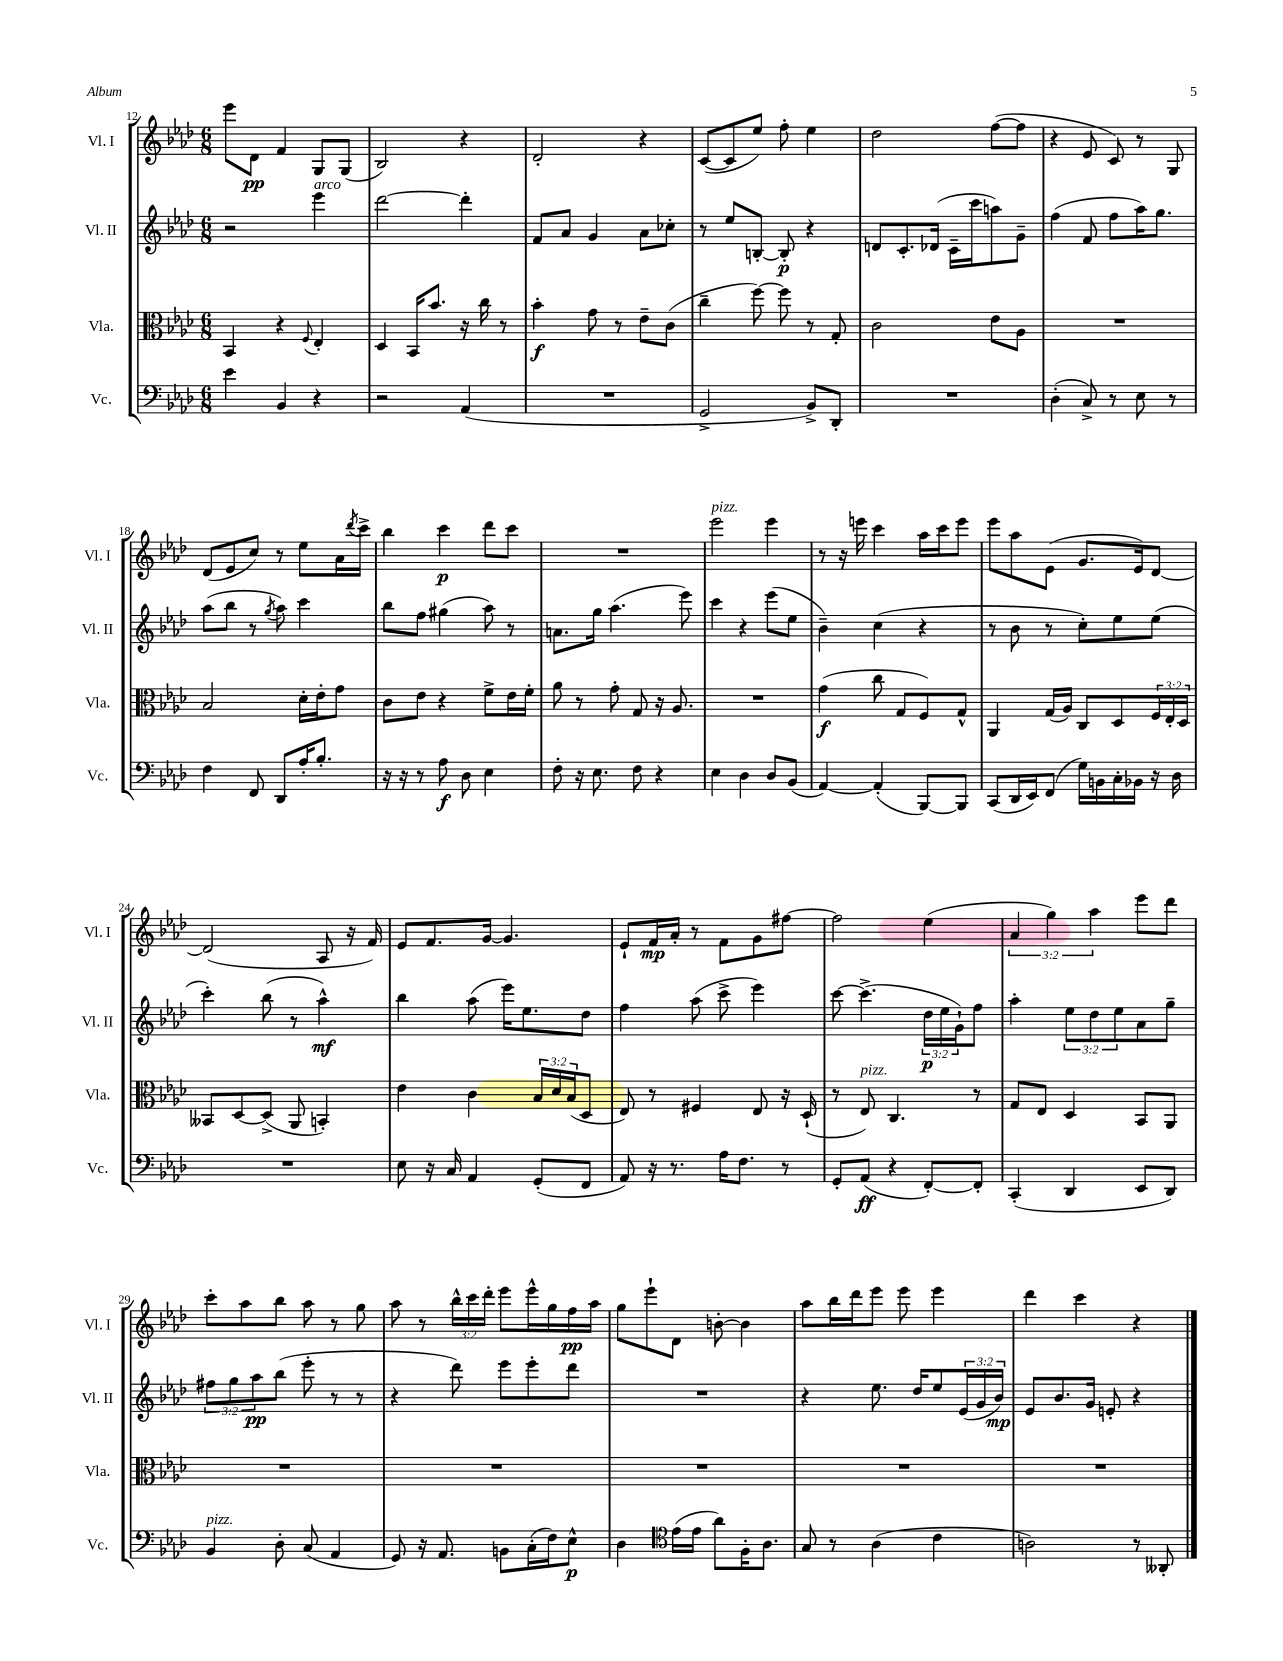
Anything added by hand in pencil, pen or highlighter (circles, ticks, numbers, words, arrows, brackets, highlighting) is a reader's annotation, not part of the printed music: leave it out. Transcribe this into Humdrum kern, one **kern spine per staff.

**kern	**kern	**kern	**kern
*staff4	*staff3	*staff2	*staff1
*clefF4	*clefC3	*clefG2	*clefG2
*k[b-e-a-d-]	*k[b-e-a-d-]	*k[b-e-a-d-]	*k[b-e-a-d-]
*M6/8	*M6/8	*M6/8	*M6/8
4e-\	4BB-/	2r	8eee-\L
.	.	.	8d-\J
4BB-/	4r	.	4f/
.	8qqF/	.	.
4r	4E-'/	4eee-\	8G/L
.	.	.	(8G/J
=	=	=	=
2r	4D-/	[2ddd-\	2B-/)
.	16BB-/LK	.	.
.	8.b-/J	.	.
(4AA-/	16r	4ddd-'\]	4r
.	16cc\	.	.
.	8r	.	.
=	=	=	=
2.r	4b-'\	8f/L	2d-'/
.	.	8a-/J	.
.	8g\	4g/	.
.	8r	.	.
.	8e-~\L	8a-\L	4r
.	(8c\J	8cc-'\J	.
=	=	=	=
2GG^/	4cc~\	8r	([8c/L
.	.	8ee-/L	8c/]
.	[8ff\)	[8B'/J	8ee-/J)
.	8ff\]	8B'/]	8ff'\
8BB-^/L)	8r	4r	4ee-\
8DD-'/J	8G'/	.	.
=	=	=	=
2.r	2c\	8d/L	2dd-\
.	.	8.c'/	.
.	.	(16d-/Jk	.
.	.	16c~\LL	.
.	.	16ccc\J	.
.	8e-\L	8aa\)	([8ff\L
.	8A-\J	8g~\J	8ff\]J
=	=	=	=
(4D-'\	2.r	(4ff\	4r
8C^/)	.	8f/	8e-/
8r	.	8ff\L	8c/)
8E-\	.	16aa-\K)	8r
.	.	8.gg\J	.
8r	.	.	8G/
=	=	=	=
4F\	2B-/	(8aa-\L	(8d-/L
.	.	8bb-\J	8e-/
8FF/	.	8r	8cc/J)
.	.	8qgg/	.
8DD-/L	.	8aa-\)	8r
16A-'/K	16d-'\LL	4ccc\	8ee-\L
8.B-'/J	16e-'\J	.	.
.	8g\J	.	16a-\L
.	.	.	8qddd-/
.	.	.	16ccc^\JJ
=	=	=	=
16r	8c\L	8bb-\L	4bb-\
16r	.	.	.
8r	8e-\J	8ff\J	.
8A-\	4r	(4gg#\	4ccc\
8D-\	.	.	.
4E-\	8f^\L	8aa-\)	8ddd-\L
.	16e-\L	8r	8ccc\J
.	16f'\JJ	.	.
=	=	=	=
8F'\	8a-\	8.a\L	2.r
16r	8r	.	.
8.E-\	.	16gg\Jk	.
.	8g'\	(4.aa-\	.
8F\	8G/	.	.
4r	16r	.	.
.	8.A-/	.	.
.	.	8eee-\)	.
=	=	=	=
4E-\	2.r	4ccc\	2eee-\
4D-\	.	4r	.
8D-/L	.	(8eee-\L	4eee-\
(8BB-/J	.	8ee-\J	.
=	=	=	=
[4AA-/)	(4g\	4b-~\)	8r
.	.	.	16r
.	.	.	16eee\
(4AA-'/]	8cc\	(4cc\	4ccc\
.	8G/L	.	.
[8BBB-/L)	8F/)	4r	16aa-\LL
.	.	.	16ccc\J
8BBB-/]J	8G^^/J	.	8eee\J
=	=	=	=
(8CC/L	4AA-/	8r	8eee-\L
16DD-/L	.	8b-\	8aa-\
16EE-/J)	.	.	.
(8FF/J	(16G/LL	8r	(8e-\J
.	16A-/JJ)	.	.
16G\LL)	8C/L	8cc'\L)	8.g/L
16BB\	.	.	.
16C'\	8D-/	8ee-\	.
16BB-\JJ	.	.	16e-/k)
16r	24F/L	(8ee-\J	[8d-/J
.	24E-'/	.	.
16D-\	.	.	.
.	24D-/JJ	.	.
=	=	=	=
2.r	8BB--/L	4ccc'\)	(2d-/]
.	[8D-/	.	.
.	(8D-^/]J	(8bb-\	.
.	8AA-/	8r	.
.	4BB'/)	4aa-^^\)	8A-/
.	.	.	16r
.	.	.	16f/)
=	=	=	=
8E-\	4e-\	4bb-\	8e-/L
16r	.	.	8.f/
16C/	.	.	.
4AA-/	4c\	(8aa-\	.
.	.	.	[16g/Jk
.	.	16eee-\LK)	4.g/]
.	.	8.ee-\	.
(8GG'/L	24B-/LL	.	.
.	24d-/	.	.
.	(24B-/J	.	.
8FF/J	8D-/J	8dd-\J	.
=	=	=	=
8AA-/)	8E-/)	4ff\	8e-`/L
16r	8r	.	16f/L
8.r	.	.	16a-'/JJ
.	4F#/	(8aa-\	8r
16A-\LK	.	8ccc^\	8f\L
8.F\J	.	.	.
.	8E-/	4eee-\)	8g\
8r	16r	.	[8ff#\J
.	(16D-`/	.	.
=	=	=	=
8GG'/L	8r	[8ccc\	2ff#\]
(8AA-/J	8E-/)	(4.ccc^\]	.
4r	4.C/	.	.
[8FF'/L)	.	24dd-\LL	(4ee-\
.	.	24ee-\	.
.	.	24g`\J)	.
8FF'/]J	8r	8ff\J	.
=	=	=	=
(4CC'/	8G/L	4aa-'\	6a-/
.	8E-/J	.	.
.	.	.	6gg\)
4DD-/	4D-/	12ee-\L	.
.	.	12dd-\	6aa-\
.	.	12ee-\	.
8EE-/L	8BB-/L	8a-\	8eee-\L
8DD-/J)	8AA-/J	8gg~\J	8ddd-\J
=	=	=	=
4BB-/	2.r	12ff#\L	8ccc'\L
.	.	12gg\	.
.	.	.	8aa-\
.	.	12aa-\	.
8D-'\	.	(8bb-\J	8bb-\J
(8C/	.	8eee-'\	8aa-\
4AA-/	.	8r	8r
.	.	8r	8gg\
=	=	=	=
8GG/)	2.r	4r	8aa-\
16r	.	.	8r
8.AA-/	.	.	.
.	.	8ddd-\)	24bb-^^\LL
.	.	.	24ccc\
.	.	.	24ddd-'\JJ
8BB\L	.	8eee-\L	8eee-\L
(16C'\L	.	8eee-'\	16eee-^^\L
16F\J)	.	.	16gg\
8E-^^\J	.	8ddd-\J	16ff\
.	.	.	16aa-\JJ
=	=	=	=
4D-\	2.r	2.r	8gg\L
.	.	.	8eee-`\
*clefC4	*	*	*
(16e-\LL	.	.	8d-\J
16e-\JJ	.	.	.
8a-\L)	.	.	[8b'\
16F'\K	.	.	4b\]
8.A-\J	.	.	.
=	=	=	=
8G/	2.r	4r	8aa-\L
8r	.	.	16bb-\L
.	.	.	16ddd-\J
(4A-\	.	8.ee-\	8eee-\J
.	.	.	8eee-\
.	.	16dd-/LK	.
4c\	.	8ee-/	4eee-\
.	.	(24e-/L	.
.	.	24g/	.
.	.	24b-/JJ)	.
=	=	=	=
2A\)	2.r	8e-/L	4ddd-\
.	.	8.b-/	.
.	.	.	4ccc\
.	.	16g/Jk	.
.	.	8e'/	.
8r	.	4r	4r
8AA--'/	.	.	.
==	==	==	==
*-	*-	*-	*-
